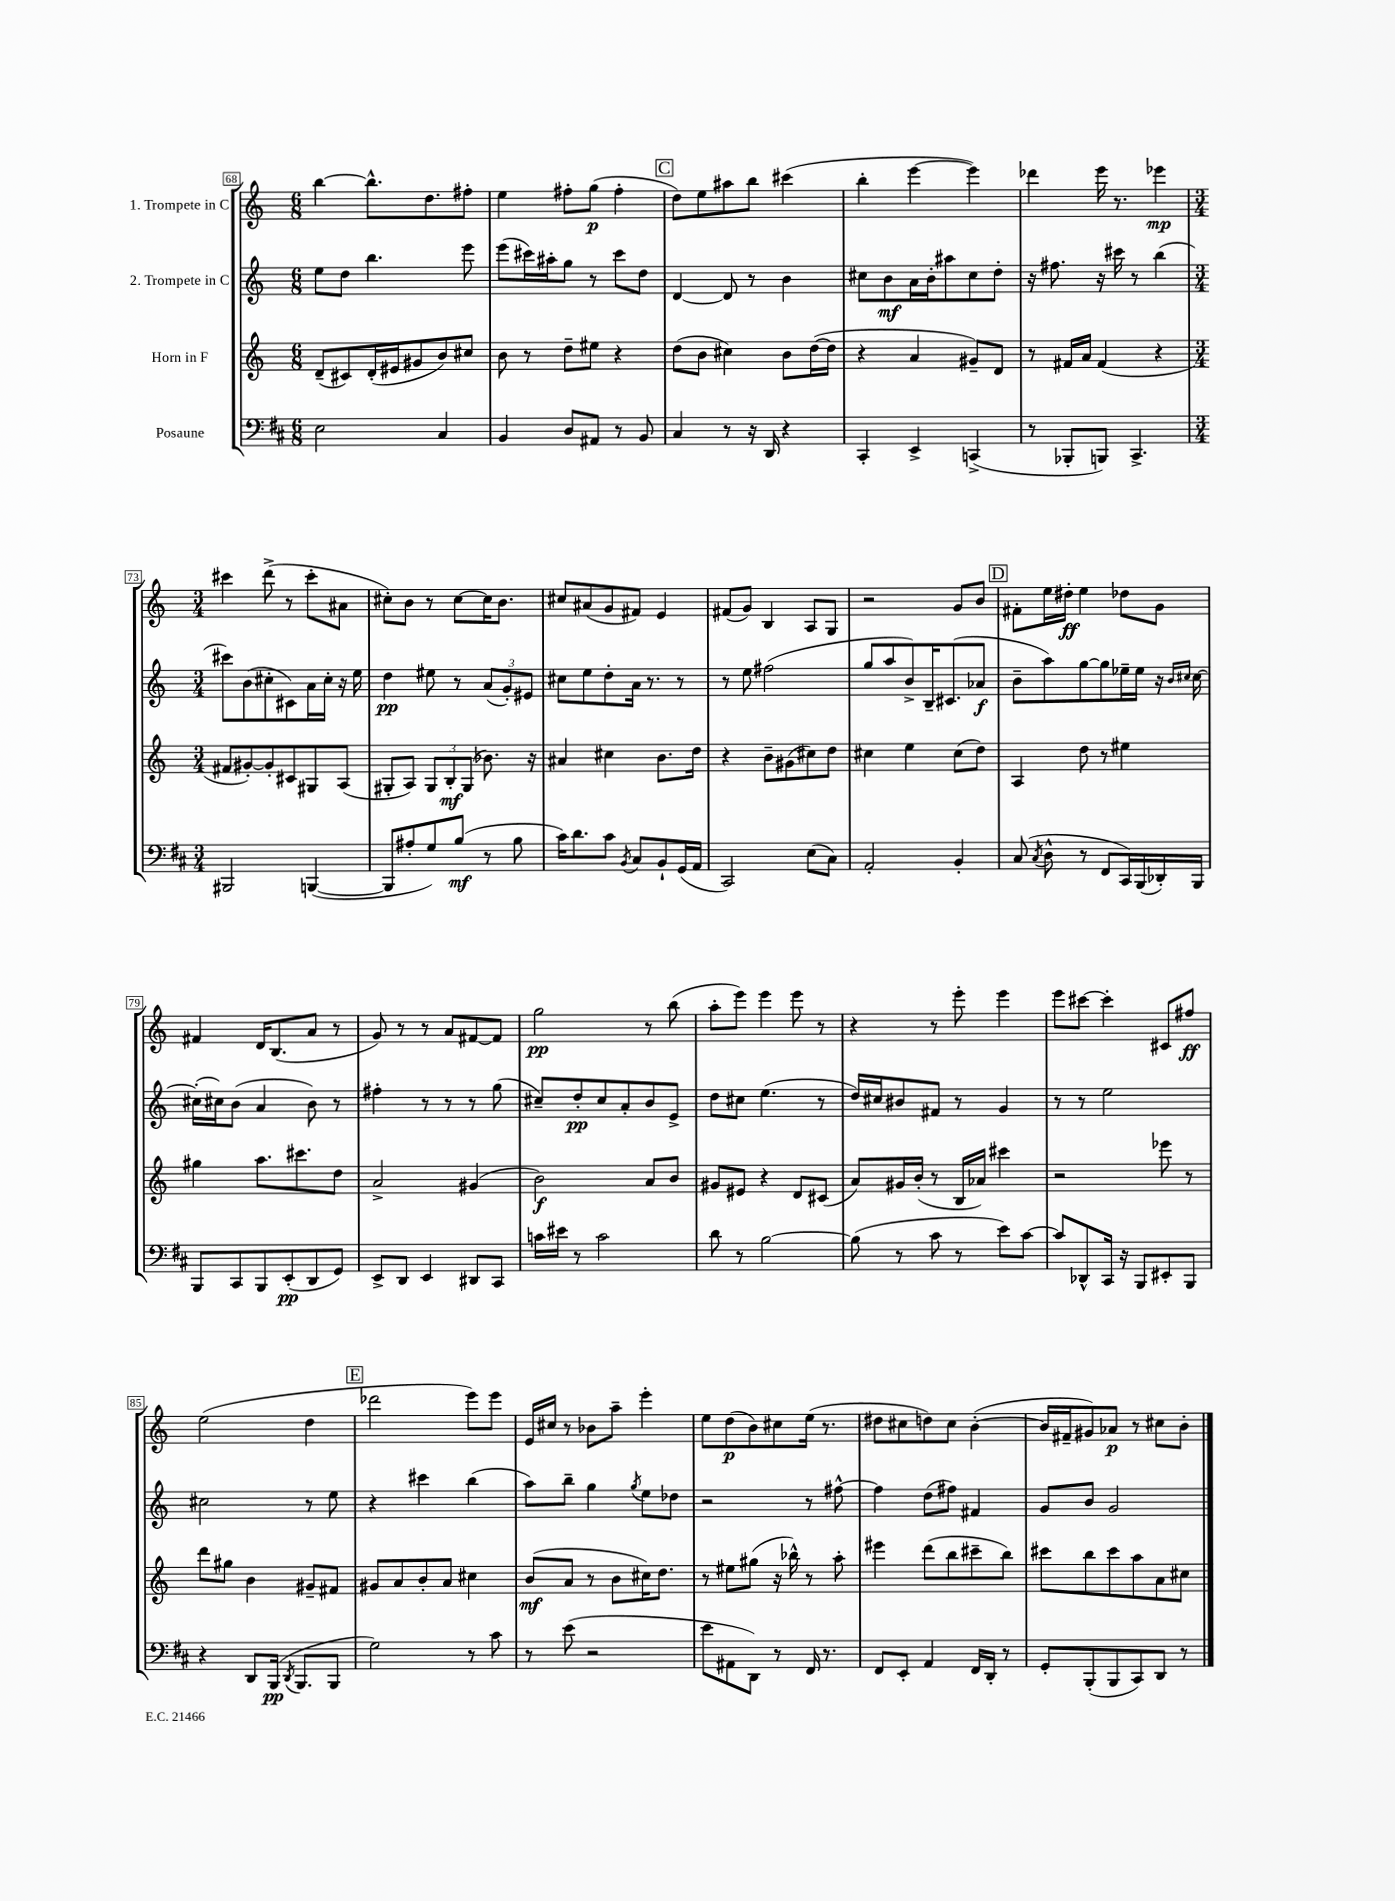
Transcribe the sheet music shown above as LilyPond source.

<<
\new StaffGroup <<
\new Staff = "s0" \with { instrumentName = "1. Trompete in C" } {
    \clef treble \key c \major \numericTimeSignature \time 6/8
    \autoBeamOff b''4~ b''8.[-^ d''8. fis''8]-. |
    e''4 fis''8[-. g''8]\p( fis''4-. |
    \mark \markup { \box "C" } d''8[) e''8 ais''8 b''8] cis'''4( |
    b''4-. e'''4~ e'''4) |
    des'''4 e'''16 r8. ees'''4\mp |
    \numericTimeSignature \time 3/4 cis'''4 d'''8->( r8 cis'''8[-. ais'8] |
    cis''8[-.) b'8] r8 cis''8[~ cis''16 b'8.] |
    cis''8[ ais'8( g'8 fis'8]) e'4 |
    fis'8[( g'8]) b4 a8[ g8] |
    r2 g'8[ b'8] |
    \mark \markup { \box "D" } fis'8[-. e''16 dis''16]-.\ff e''4 des''8[ g'8] |
    fis'4 d'16[ b8.( a'8] r8 |
    g'8) r8 r8 a'8[ fis'8~ fis'8] |
    g''2\pp r8 b''8( |
    a''8[-. e'''8]) e'''4 e'''8 r8 |
    r4 r8 e'''8-. e'''4 |
    e'''8[ cis'''8]~ cis'''4-. cis'8[ fis''8]\ff |
    e''2( d''4 |
    \mark \markup { \box "E" } des'''2 e'''8[) e'''8] |
    e'16[ cis''16] r8 bes'8[ a''8]-- e'''4-. |
    e''8[ d''8\p( b'8) cis''8 e''16]( r8. |
    dis''8[ cis''8 d''8) cis''8] b'4~-.( |
    b'16[ fis'16-- gis'8) aes'8]\p r8 cis''8[ b'8]-. \bar "|." |
}
\new Staff = "s1" \with { instrumentName = "2. Trompete in C" } {
    \clef treble \key c \major \numericTimeSignature \time 6/8
    \autoBeamOff e''8[ d''8] b''4. e'''8 |
    e'''8[( cis'''16) ais''16-. g''8] r8 cis'''8[ d''8] |
    \mark \markup { \box "C" } d'4~ d'8 r8 b'4 |
    cis''8[ b'8\mf a'16 b'16-. ais''8 cis''8 d''8]-. |
    r16 fis''8. r16 cis'''16 r8 b''4( |
    \numericTimeSignature \time 3/4 cis'''8[) b'8( cis''8-. cis'8) a'16 cis''16]-. r16 e''16 |
    d''4\pp eis''8 r8 \tuplet 3/2 { a'8[( g'8-.) eis'8] } |
    cis''8[ e''8 d''8-. a'16] r8. r8 |
    r8 e''8 fis''2( |
    g''8[ a''8 b'8->) b16-- cis'8.( aes'8]\f |
    \mark \markup { \box "D" } b'8[-- a''8) g''8~ g''8 ees''16-- ees''16] r16 \grace { b'16[ cis''16] } cis''16~ |
    cis''16[-.( cis''16) b'8]( a'4 b'8) r8 |
    fis''4-. r8 r8 r8 g''8( |
    cis''8[--) d''8-.\pp cis''8 a'8-. b'8 e'8]-> |
    d''8[ cis''8] e''4.( r8 |
    d''16[) cis''16 bis'8 fis'8] r8 g'4 |
    r8 r8 e''2 |
    cis''2 r8 e''8 |
    \mark \markup { \box "E" } r4 cis'''4 b''4( |
    a''8[) b''8]-- g''4 \acciaccatura { g''8 } e''8[ des''8] |
    r2 r8 fis''8~-^ |
    fis''4 d''8[( fis''8]) fis'4 |
    g'8[ b'8] g'2 \bar "|." |
}
\new Staff = "s2" \with { instrumentName = "Horn in F" } {
    \clef treble \key c \major \numericTimeSignature \time 6/8
    \autoBeamOff d'8[--( cis'8) d'16-.( eis'16 gis'8 b'8) cis''8] |
    b'8 r8 d''8[-- eis''8] r4 |
    \mark \markup { \box "C" } d''8[( b'8] cis''4) b'8[ d''16~( d''16] |
    r4 a'4 gis'8[--) d'8] |
    r8 fis'16[ a'16] fis'4( r4 |
    \numericTimeSignature \time 3/4 fis'8[ gis'8~-.) gis'8-. cis'8 gis8 a8]( |
    gis8[-. a8]) \tuplet 3/2 { gis8[ b8-.\mf gis8]( } bes'8.) r16 |
    ais'4 cis''4 b'8.[ d''16] |
    r4 b'8[-- gis'8( cis''8) d''8] |
    cis''4 e''4 cis''8[( d''8]) |
    \mark \markup { \box "D" } a4 d''8 r8 eis''4 |
    gis''4 a''8.[ cis'''8. d''8] |
    a'2-> gis'4( |
    b'2\f) a'8[ b'8] |
    gis'8[ eis'8] r4 d'8[ cis'8]( |
    a'8[) gis'16 b'16]-.( r8 b16[ aes'16]) cis'''4 |
    r2 ees'''8 r8 |
    d'''8[ gis''8] b'4 gis'8[-- fis'8] |
    \mark \markup { \box "E" } gis'8[ a'8 b'8-. a'8] cis''4 |
    b'8[\mf( a'8] r8 b'8[ cis''16) d''8.] |
    r8 eis''8[ gis''8]( r16 bes''16-^) r8 a''8-. |
    eis'''4 d'''8[( b''8 cis'''8-- b''8]) |
    cis'''8[ b''8 cis'''8 a''8 a'8 cis''8] \bar "|." |
}
\new Staff = "s3" \with { instrumentName = "Posaune" } {
    \clef bass \key d \major \numericTimeSignature \time 6/8
    \autoBeamOff e2 cis4 |
    b,4 d8[ ais,8] r8 b,8 |
    \mark \markup { \box "C" } cis4 r8 r16 d,16 r4 |
    cis,4-. e,4-> c,4->( |
    r8 bes,,8[-. b,,8]) cis,4.-> |
    \numericTimeSignature \time 3/4 bis,,2 b,,4~( |
    b,,8[ ais8-. g8) b8]\mf( r8 b8 |
    cis'16[) d'8. cis'8] \acciaccatura { b,8 } cis8[ b,8-! g,16( a,16] |
    cis,2) e8[( cis8]) |
    a,2-. b,4-. |
    \mark \markup { \box "D" } cis8( \acciaccatura { cis8 } d8-^ r8 fis,8[ cis,16) b,,16( des,16-.) b,,16] |
    b,,8[ cis,8 b,,8 e,8-.\pp( d,8 g,8]) |
    e,8[-> d,8] e,4 dis,8[ cis,8] |
    c'16[ eis'16] r8 c'2 |
    d'8 r8 b2~ |
    b8( r8 cis'8 r8 e'8[) cis'8]~ |
    cis'8[ des,8-^ cis,16] r16 b,,8[ eis,8-. b,,8] |
    r4 d,8[ b,,16]\pp( \acciaccatura { d,8 } b,,8.[ b,,8] |
    \mark \markup { \box "E" } g2) r8 cis'8 |
    r8 e'8( r2 |
    e'8[ ais,8 d,8]) r8 fis,16 r8. |
    fis,8[ e,8]-. a,4 fis,16[ d,16]-. r8 |
    g,8[-. b,,8-.( b,,8 cis,8) d,8] r8 \bar "|." |
}
>>
>>
\layout { \context { \Score currentBarNumber = #68 \override BarNumber.stencil = #(make-stencil-boxer 0.1 0.3 ly:text-interface::print) } }
